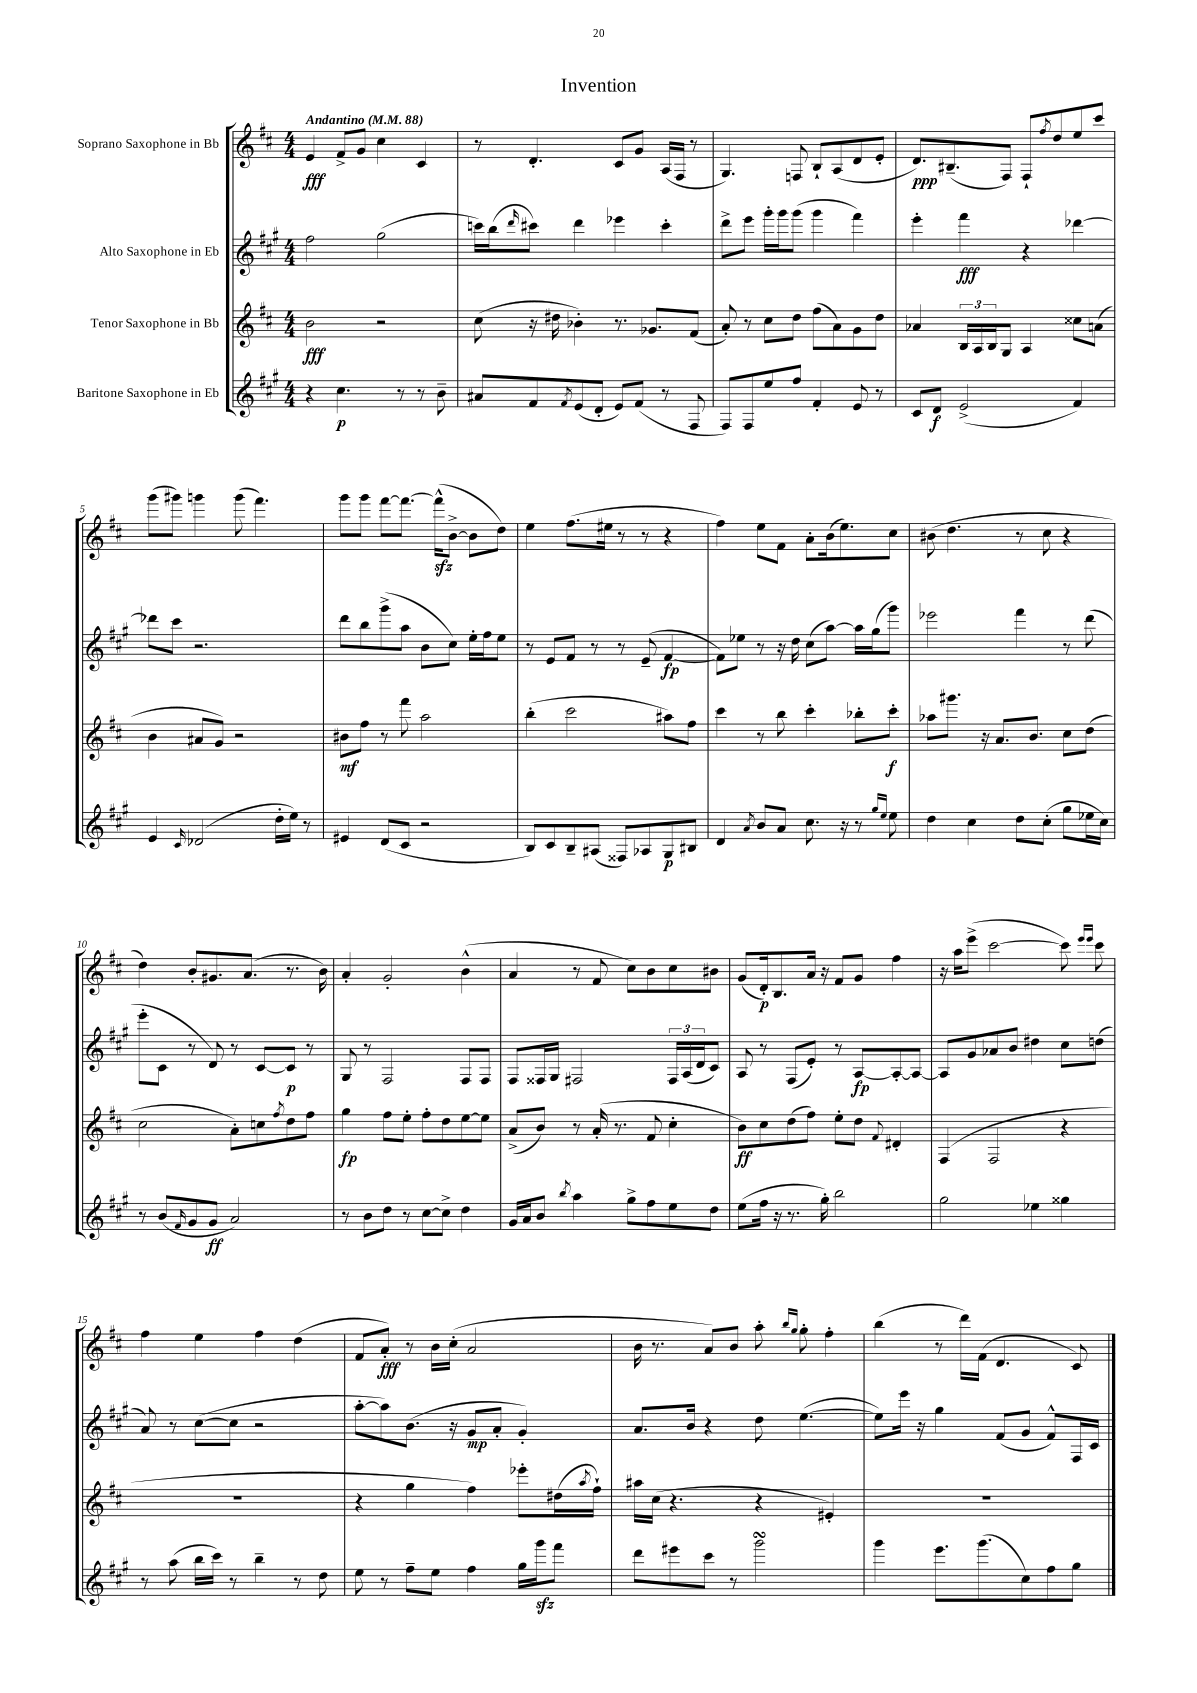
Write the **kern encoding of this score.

**kern	**dynam	**kern	**dynam	**kern	**dynam	**kern	**dynam
*part4	*part4	*part3	*part3	*part2	*part2	*part1	*part1
*staff4	*staff4	*staff3	*staff3	*staff2	*staff2	*staff1	*staff1
*I"Baritone Saxophone in Eb	*	*I"Tenor Saxophone in Bb	*	*I"Alto Saxophone in Eb	*	*I"Soprano Saxophone in Bb	*
*clefG2	*	*clefG2	*	*clefG2	*	*clefG2	*
*k[f#c#g#]	*	*k[f#c#]	*	*k[f#c#g#]	*	*k[f#c#]	*
*M4/4	*	*M4/4	*	*M4/4	*	*M4/4	*
*MM88	*	*MM88	*	*MM88	*	*MM88	*
=1	=1	=1	=1	=1	=1	=1	=1
!	!	!	!	!	!	!LO:TX:a:B:t=Andantino	!
4r	.	2b\	fff	2ff#\	.	4e/	fff
4.cc#\	p	.	.	.	.	8f#^/L	.
.	.	.	.	.	.	8g/J	.
.	.	2r	.	(2gg#\	.	4cc#\	.
8r	.	.	.	.	.	.	.
8r	.	.	.	.	.	4c#/	.
8b~\	.	.	.	.	.	.	.
=2	=2	=2	=2	=2	=2	=2	=2
8a#X/L	.	(8cc#\	.	16cccn\LL)	.	8r	.
.	.	.	.	(16bb\J	.	.	.
.	.	.	.	16qqddd/	.	.	.
8f#/	.	16r	.	8ccc#X\J)	.	4.d'/	.
.	.	16dd#X\	.	.	.	.	.
8qf#/	.	.	.	.	.	.	.
(8e/	.	4b-X'\)	.	4ddd\	.	.	.
8d'/J	.	.	.	.	.	.	.
8e/L)	.	8.r	.	4eee-X\	.	8c#/L	.
(8f#/J	.	.	.	.	.	8g/J	.
.	.	8.g-X/L	.	.	.	.	.
8r	.	.	.	4ccc#'\	.	(16A/LL	.
.	.	.	.	.	.	16F#/JJ	.
8F#/	.	(8f#/J	.	.	.	8r	.
=3	=3	=3	=3	=3	=3	=3	=3
8F#/L)	.	8a'/)	.	8ddd^\L	.	4.G/)	.
8F#/	.	8r	.	8eee\J	.	.	.
8ee/	.	8cc#\L	.	16ggg#'\LL	.	.	.
.	.	.	.	16ggg#\J	.	.	.
8ff#/J	.	8dd\J	.	(8ggg#\J	.	8Fn/	.
4f#'/	.	(8ff#\L	.	4ggg#\	.	8B`/L	.
.	.	8a\)	.	.	.	(8A/	.
8e/	.	8g\	.	4fff#\)	.	8d/	.
8r	.	8dd\J	.	.	.	8e'/J	.
=4	=4	=4	=4	=4	=4	=4	=4
8c#/L	.	4a-X/	.	4eee'\	.	8.d/L)	ppp
8d/J	f	.	.	.	.	.	.
.	.	.	.	.	.	(8.B#X~/	.
(2e^/	.	24B/LL	.	4fff#\	fff	.	.
.	.	24A/	.	.	.	.	.
.	.	24B/J	.	.	.	.	.
.	.	8G/J	.	.	.	8F#/J)	.
.	.	4A/	.	4r	.	8F#`/L	.
.	.	.	.	.	.	8qff#/	.
.	.	.	.	.	.	8dd/	.
4f#/)	.	8cc##X\L	.	[4ddd-X\	.	8ee/	.
.	.	(8an\J	.	.	.	8ccc#/J	.
!!LO:LB:g=z
=5	=5	=5	=5	=5	=5	=5	=5
4e/	.	4b\	.	8ddd-X\L]	.	(8ggg\L	.
.	.	.	.	8ccc#\J	.	8ggg#X\J)	.
16qqc#/	.	.	.	.	.	.	.
(2d-X/	.	8a#X/L	.	2.r	.	4gggn\	.
.	.	8g/J)	.	.	.	.	.
.	.	2r	.	.	.	(8ggg\	.
.	.	.	.	.	.	4.fff#\)	.
16dd'\LL	.	.	.	.	.	.	.
16ee\JJ)	.	.	.	.	.	.	.
8r	.	.	.	.	.	.	.
=6	=6	=6	=6	=6	=6	=6	=6
4e#X/	.	8b#X\L	mf	8ddd\L	.	8ggg\L	.
.	.	8ff#\J	.	8bb\	.	8ggg\J	.
(8d/L	.	8r	.	(8ggg#^\	.	[8fff#\L	.
8c#/J	.	8fff#\	.	8aa\J	.	8.fff#\J_	.
2r	.	2aa\	.	8b\L	.	.	.
.	.	.	.	.	.	(16fff#zz^^\KL]	.
.	.	.	.	8cc#\J)	.	[8b^\J	.
.	.	.	.	16ee'\LL	.	8b\L]	.
.	.	.	.	16ff#\J	.	.	.
.	.	.	.	8ee\J	.	8dd\J)	.
=7	=7	=7	=7	=7	=7	=7	=7
8B/L)	.	(4bb'\	.	8r	.	4ee\	.
8c#/	.	.	.	8e/L	.	.	.
8B~/	.	2ccc#\	.	8f#/J	.	(8.ff#\L	.
(8A#X/J	.	.	.	8r	.	.	.
.	.	.	.	.	.	16ee#X\Jk	.
8F##X/L)	.	.	.	8r	.	8r	.
8A-X/	.	.	.	(8e~/	.	8r	.
8G#/	p	8aa#X\L)	.	[4f#/	fp	4r	.
8B#X/J	.	8ff#\J	.	.	.	.	.
=8	=8	=8	=8	=8	=8	=8	=8
4d/	.	4ccc#\	.	8f#\L])	.	4ff#\)	.
.	.	.	.	8ee-X\J	.	.	.
8qa/	.	.	.	.	.	.	.
8b/L	.	8r	.	8r	.	8ee\L	.
8a/J	.	8bb\	.	16r	.	8f#\J	.
.	.	.	.	16dd\	.	.	.
8.cc#\	.	4ccc#'\	.	(8cc#\L	.	8a'\L	.
.	.	.	.	[8aa\J)	.	(16b\k	.
16r	.	.	.	.	.	8.ee\)	.
8r	.	8bb-X'\L	.	16aa\LL]	.	.	.
.	.	.	.	(16gg#\J	.	.	.
16qqgg#/LL	.	.	.	.	.	.	.
16qqee/JJ	.	.	.	.	.	.	.
8ee\	.	8ccc#'\J	f	8ggg#\J)	.	8cc#\J	.
=9	=9	=9	=9	=9	=9	=9	=9
4dd\	.	8aa-X\L	.	2eee-X\	.	(8b#X\	.
.	.	8.ggg#X\J	.	.	.	4.dd\	.
4cc#\	.	.	.	.	.	.	.
.	.	16r	.	.	.	.	.
.	.	8.a/L	.	.	.	.	.
8dd\L	.	.	.	4fff#\	.	8r	.
.	.	8.b/J	.	.	.	.	.
(8cc#'\J	.	.	.	.	.	8cc#\	.
8gg#\L	.	8cc#\L	.	8r	.	4r	.
16ee-X\L	.	(8dd\J	.	(8ddd\	.	.	.
16cc#\JJ)	.	.	.	.	.	.	.
!!LO:LB:g=z
=10	=10	=10	=10	=10	=10	=10	=10
8r	.	2cc#\	.	8eee'\L	.	4dd\)	.
(8b/L	.	.	.	8c#\J	.	.	.
16qqf#/	.	.	.	.	.	.	.
8g#/	.	.	.	8r	.	8b'/L	.
8g#/J	ff	.	.	8d/)	.	8.g#X/	.
2a/)	.	8a'\L)	.	8r	.	.	.
.	.	.	.	.	.	(8.a/J	.
.	.	8ccn\	.	[8c#/L	.	.	.
.	.	8qff#/	.	.	.	.	.
.	.	8dd\	.	8c#/J]	p	8.r	.
.	.	8ff#\J	.	8r	.	.	.
.	.	.	.	.	.	16b\)	.
=11	=11	=11	=11	=11	=11	=11	=11
8r	.	4gg\	fp	8G#/	.	4a'/	.
8b\L	.	.	.	8r	.	.	.
8dd\J	.	8ff#\L	.	2F#/	.	2g'/	.
8r	.	8ee'\J	.	.	.	.	.
[8cc#\L	.	8ff#'\L	.	.	.	.	.
8cc#^\J]	.	8dd\	.	.	.	.	.
4dd\	.	[8ee\	.	8F#/L	.	(4b^^\	.
.	.	8ee\J]	.	8F#/J	.	.	.
=12	=12	=12	=12	=12	=12	=12	=12
16g#/LL	.	(8a^/L	.	8F#/L	.	4a/	.
16a/J	.	.	.	.	.	.	.
8b/J	.	8b/J)	.	16F##X/L	.	.	.
.	.	.	.	16G#/JJ	.	.	.
8qbb/	.	.	.	.	.	.	.
4aa\	.	8r	.	2F#X/	.	8r	.
.	.	(16a'/	.	.	.	8f#/	.
.	.	8.r	.	.	.	.	.
8gg#^\L	.	.	.	.	.	8cc#\L)	.
8ff#\	.	8f#/	.	.	.	8b\	.
8ee\	.	4cc#'\	.	24F#/LL	.	8cc#\	.
.	.	.	.	(24A/	.	.	.
.	.	.	.	24d/J	.	.	.
8dd\J	.	.	.	8c#/J)	.	8b#X\J	.
=13	=13	=13	=13	=13	=13	=13	=13
(8ee\L	.	8b\L)	ff	8A/	.	(8g/L	.
16ff#\Jk	.	8cc#\	.	8r	.	16d'/k)	p
16r	.	.	.	.	.	8.B/	.
8.r	.	(8dd\	.	(8F#/L	.	.	.
.	.	8ff#\J)	.	8e'/J)	.	16a/Jk	.
16gg#'\)	.	.	.	.	.	16r	.
2bb\	.	8ee'\L	.	8r	.	8f#/L	.
.	.	8dd\J	.	[8A/L	fp	8g/J	.
.	.	8qqf#/	.	.	.	.	.
.	.	4d#X'/	.	8A'/_	.	4ff#\	.
.	.	.	.	8A/J_	.	.	.
=14	=14	=14	=14	=14	=14	=14	=14
2gg#\	.	(4F#/	.	8A/L]	.	16r	.
.	.	.	.	.	.	16aa\KL	.
.	.	.	.	8g#/	.	(8eee^\J	.
.	.	2F#/	.	8a-X/	.	[2ccc#\	.
.	.	.	.	8b/J	.	.	.
4ee-X\	.	.	.	4dd#X\	.	.	.
4gg##X\	.	4r	.	8cc#\L	.	8ccc#\])	.
.	.	.	.	.	.	16qqeee/LL	.
.	.	.	.	.	.	16qqeee/JJ	.
.	.	.	.	(8ddn\J	.	8ccc#\	.
!!LO:LB:g=z
=15	=15	=15	=15	=15	=15	=15	=15
8r	.	1r	.	8a/)	.	4ff#\	.
(8aa\	.	.	.	8r	.	.	.
16bb\LL	.	.	.	([8cc#\L	.	4ee\	.
16ccc#\JJ)	.	.	.	.	.	.	.
8r	.	.	.	8cc#\J]	.	.	.
4bb~\	.	.	.	2r	.	4ff#\	.
8r	.	.	.	.	.	(4dd\	.
8dd\	.	.	.	.	.	.	.
=16	=16	=16	=16	=16	=16	=16	=16
8ee\	.	4r	.	[8aa'\L	.	8f#/L	.
8r	.	.	.	8aa\])	.	8a'/J)	fff
8ff#~\L	.	4gg\	.	(8.b\J	.	8r	.
8ee\J	.	.	.	.	.	16b\LL	.
.	.	.	.	16r	.	(16cc#'\JJ	.
4ff#\	.	4ff#\)	.	8g#/L	mp	2a/	.
.	.	.	.	8a'/J	.	.	.
16gg#\LL	.	8eee-X'\L	.	4g#'/)	.	.	.
16ggg#zz\J	.	.	.	.	.	.	.
8fff#\J	.	(16dd#X\L	.	.	.	.	.
.	.	8qaa/	.	.	.	.	.
.	.	16ff#`\JJ)	.	.	.	.	.
=17	=17	=17	=17	=17	=17	=17	=17
8ddd\L	.	16aa#X\LL	.	8.a/L	.	16b\	.
.	.	(16cc#\JJ	.	.	.	8.r	.
8eee#X\	.	4.r	.	.	.	.	.
.	.	.	.	16b/Jk	.	.	.
8ccc#\J	.	.	.	4r	.	8a/L)	.
8r	.	.	.	.	.	8b/J	.
2ggg#sSsS\	.	4r	.	8dd\	.	8aa'\	.
.	.	.	.	.	.	16qqbb/LL	.
.	.	.	.	.	.	16qqgg/JJ	.
.	.	.	.	([4.ee\	.	8gg'\	.
.	.	4e#X'/)	.	.	.	4ff#'\	.
=18	=18	=18	=18	=18	=18	=18	=18
4ggg#\	.	1r	.	8ee\L])	.	(4bb\	.
.	.	.	.	16eee\Jk	.	.	.
.	.	.	.	16r	.	.	.
8.eee\L	.	.	.	4gg#\	.	8r	.
.	.	.	.	.	.	16ddd\LL)	.
(8.ggg#\	.	.	.	.	.	(16f#\JJ	.
.	.	.	.	(8f#/L	.	4.d/	.
8cc#\)	.	.	.	8g#/J	.	.	.
8ff#\	.	.	.	8f#^^/L)	.	.	.
8gg#\J	.	.	.	16F#/L	.	8c#/)	.
.	.	.	.	16c#/JJ	.	.	.
==	==	==	==	==	==	==	==
*-	*-	*-	*-	*-	*-	*-	*-
